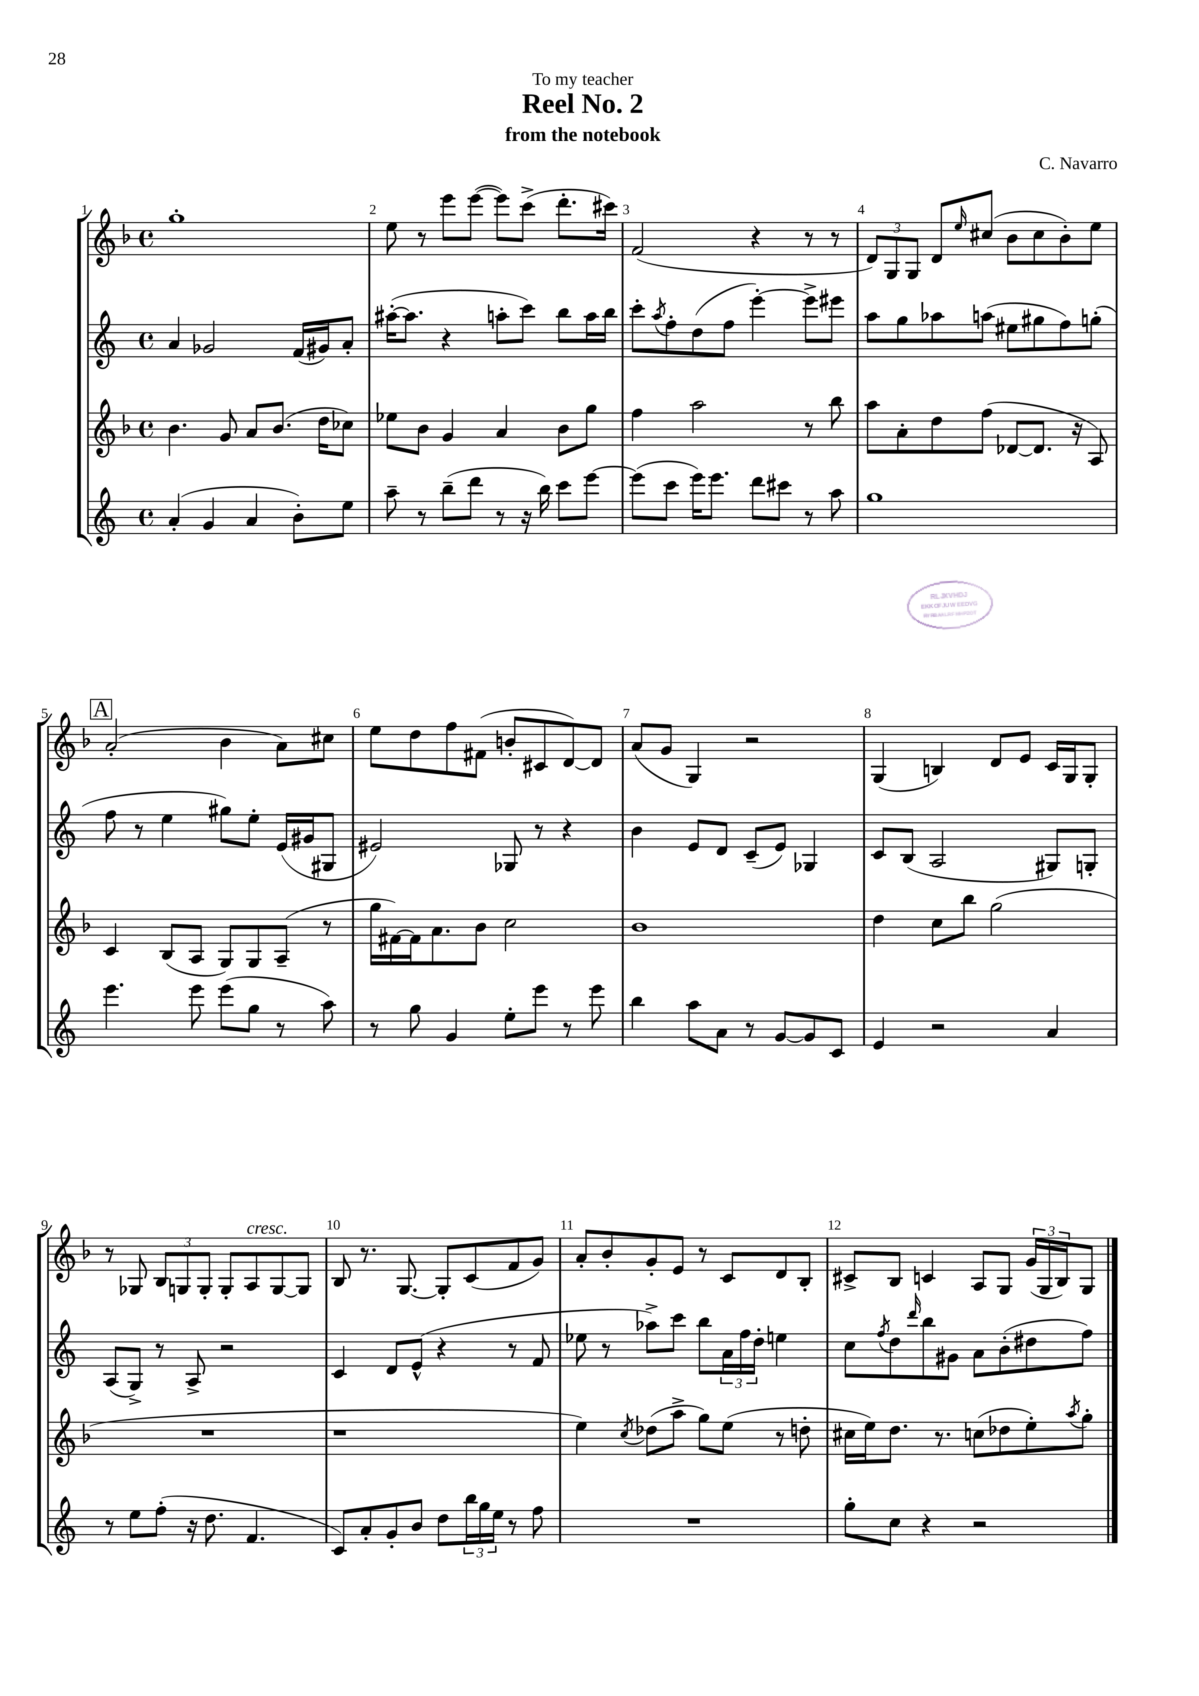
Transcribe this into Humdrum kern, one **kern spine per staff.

**kern	**kern	**kern	**kern
*part4	*part3	*part2	*part1
*staff4	*staff3	*staff2	*staff1
*clefG2	*clefG2	*clefG2	*clefG2
*k[]	*k[b-]	*k[]	*k[b-]
*M4/4	*M4/4	*M4/4	*M4/4
*met(c)	*met(c)	*met(c)	*met(c)
=1	=1	=1	=1
(4a'/	4.b-\	4a/	1gg'
4g/	.	2g-X/	.
.	8g/	.	.
4a/	8a/L	.	.
.	(8.b-/J	.	.
8b'\L)	.	(16f/LL	.
.	16dd\KL	16g#X/J)	.
8ee\J	8cc-X\J)	8a'/J	.
=2	=2	=2	=2
8aa~\	8ee-X\L	([16aa#X'\KL	8ee\
.	.	8.aa#\J]	.
8r	8b-\J	.	8r
(8bb~\L	4g/	4r	8eee\L
8ddd\J	.	.	([8eee\J
8r	4a/	8aan'\L	8eee\L])
16r	.	8ccc\J)	(8ccc^\J
16bb\)	.	.	.
8ccc\L	8b-\L	8bb\L	8.ddd'\L
[8eee\J	8gg\J	16aa\L	.
.	.	16bb\JJ	16ccc#X\Jk)
=3	=3	=3	=3
(8eee\L]	4ff\	8ccc'\L	(2f/
.	.	8qaa/	.
8ccc\J	.	8ff'\	.
16eee\KL)	2aa\	(8dd\	.
8.eee\J	.	.	.
.	.	8ff\J	.
8ddd\L	.	[4eee'\)	4r
8ccc#X\J	.	.	.
8r	8r	8eee^\L]	8r
8aa\	8bb-\	8eee#X\J	8r
=4	=4	=4	=4
1gg	8aa\L	8aa\L	12d/L)
.	.	.	12G/
.	8a'\	8gg\	.
.	.	.	12G/J
.	8dd\	8aa-X\	8d/L
.	.	.	16qqee/
.	(8ff\J	(8aan\J	(8cc#X/J
.	[8d-X/L	8ee#X\L	8b-\L
.	8.d-/J]	8gg#X\	8cc#\
.	.	8ff\)	8b-'\)
.	16r	.	.
.	8A/)	(8ggn'\J	8ee\J
!!LO:LB:g=z
!!LO:REH:place=s1:t=A
=5	=5	=5	=5
4.eee\	4c/	8ff\	(2a'/
.	.	8r	.
.	(8B-/L	4ee\	.
8eee\	8A/J	.	.
(8eee\L	8G/L)	8gg#X\L)	4b-\
8gg\J	8G/	8ee'\J	.
8r	(8A~/J	(16e/LL	8a\L)
.	.	16g#X/J	.
8aa\)	8r	8G#X/J	8cc#X\J
=6	=6	=6	=6
8r	16gg\LL	2e#X/)	8ee\L
.	[16f#X\)	.	.
8gg\	16f#\J]	.	8dd\
.	8.a\	.	.
4g/	.	.	8ff\
.	8b-\J	.	(8f#X\J
8ee'\L	2cc\	8G-X/	8bn'/L
8eee\J	.	8r	8c#X/
8r	.	4r	[8d/)
8eee\	.	.	8d/J]
=7	=7	=7	=7
4bb\	1b-	4b\	(8a/L
.	.	.	8g/J
8aa\L	.	8e/L	4G/)
8a\J	.	8d/J	.
8r	.	(8c~/L	2r
[8g/L	.	8e/J)	.
8g/]	.	4G-X/	.
8c/J	.	.	.
=8	=8	=8	=8
4e/	4dd\	8c/L	(4G/
.	.	(8B/J	.
2r	8cc\L	2A/	4Bn/)
.	8bb-\J	.	.
.	(2gg\	.	8d/L
.	.	.	8e/J
4a/	.	8G#X/L)	16c/LL
.	.	.	16G/J
.	.	8Gn'/J	8G'/J
!!LO:LB:g=z
=9	=9	=9	=9
8r	1r	(8A/L	8r
8ee\L	.	8G^/J)	8G-X/
(8ff'\J	.	8r	12B-/L
.	.	.	12Gn/
16r	.	8A^/	.
.	.	.	12G'/J
8.dd\	.	.	.
.	.	2r	8G'/L
!	!	!	!LO:TX:a:i:t=cresc.
4.f/	.	.	8A/
.	.	.	[8G/
.	.	.	8G/J]
=10	=10	=10	=10
8c/L)	1r	4c/	8B-/
8a'/	.	.	8.r
8g'/	.	8d/L	.
.	.	.	[8.G/
8b/J	.	(8e^^/J	.
8dd\L	.	4r	8G'/L]
24bb\L	.	.	(8c/
24gg\	.	.	.
24ee\JJ	.	.	.
8r	.	8r	8f/
8ff\	.	8f/	8g/J)
=11	=11	=11	=11
1r	4ee\)	8ee-X\	8a'/L
.	.	8r	8b-'/
.	8qcc/	.	.
.	(8dd-X\L	8aa-X^\L)	8g'/
.	8aa^\J	8ccc\J	8e/J
.	8gg\L)	8bb\L	8r
.	(8ee\J	24a\L	8c/L
.	.	24ff\	.
.	.	24dd'\JJ	.
.	8r	4een\	8d/
.	8ddn'\	.	8B-'/J
=12	=12	=12	=12
8gg'\L	16cc#X\LL	8cc\L	8c#X^/L
.	16ee\J)	.	.
.	.	8qff/	.
8cc\J	8.dd\J	8dd\	8B-/J
.	.	16qqddd/	.
4r	.	8bb\	4cn/
.	8.r	.	.
.	.	8g#X\J	.
2r	(8ccn\L	8a\L	8A/L
.	8dd-X\	(8b'\	8G/J
.	8ee'\)	8dd#X\	(24g/LL
.	.	.	24G/
.	.	.	24B-/J)
.	8qaa/	.	.
.	8gg'\J	8ff\J)	8G/J
==	==	==	==
*-	*-	*-	*-
